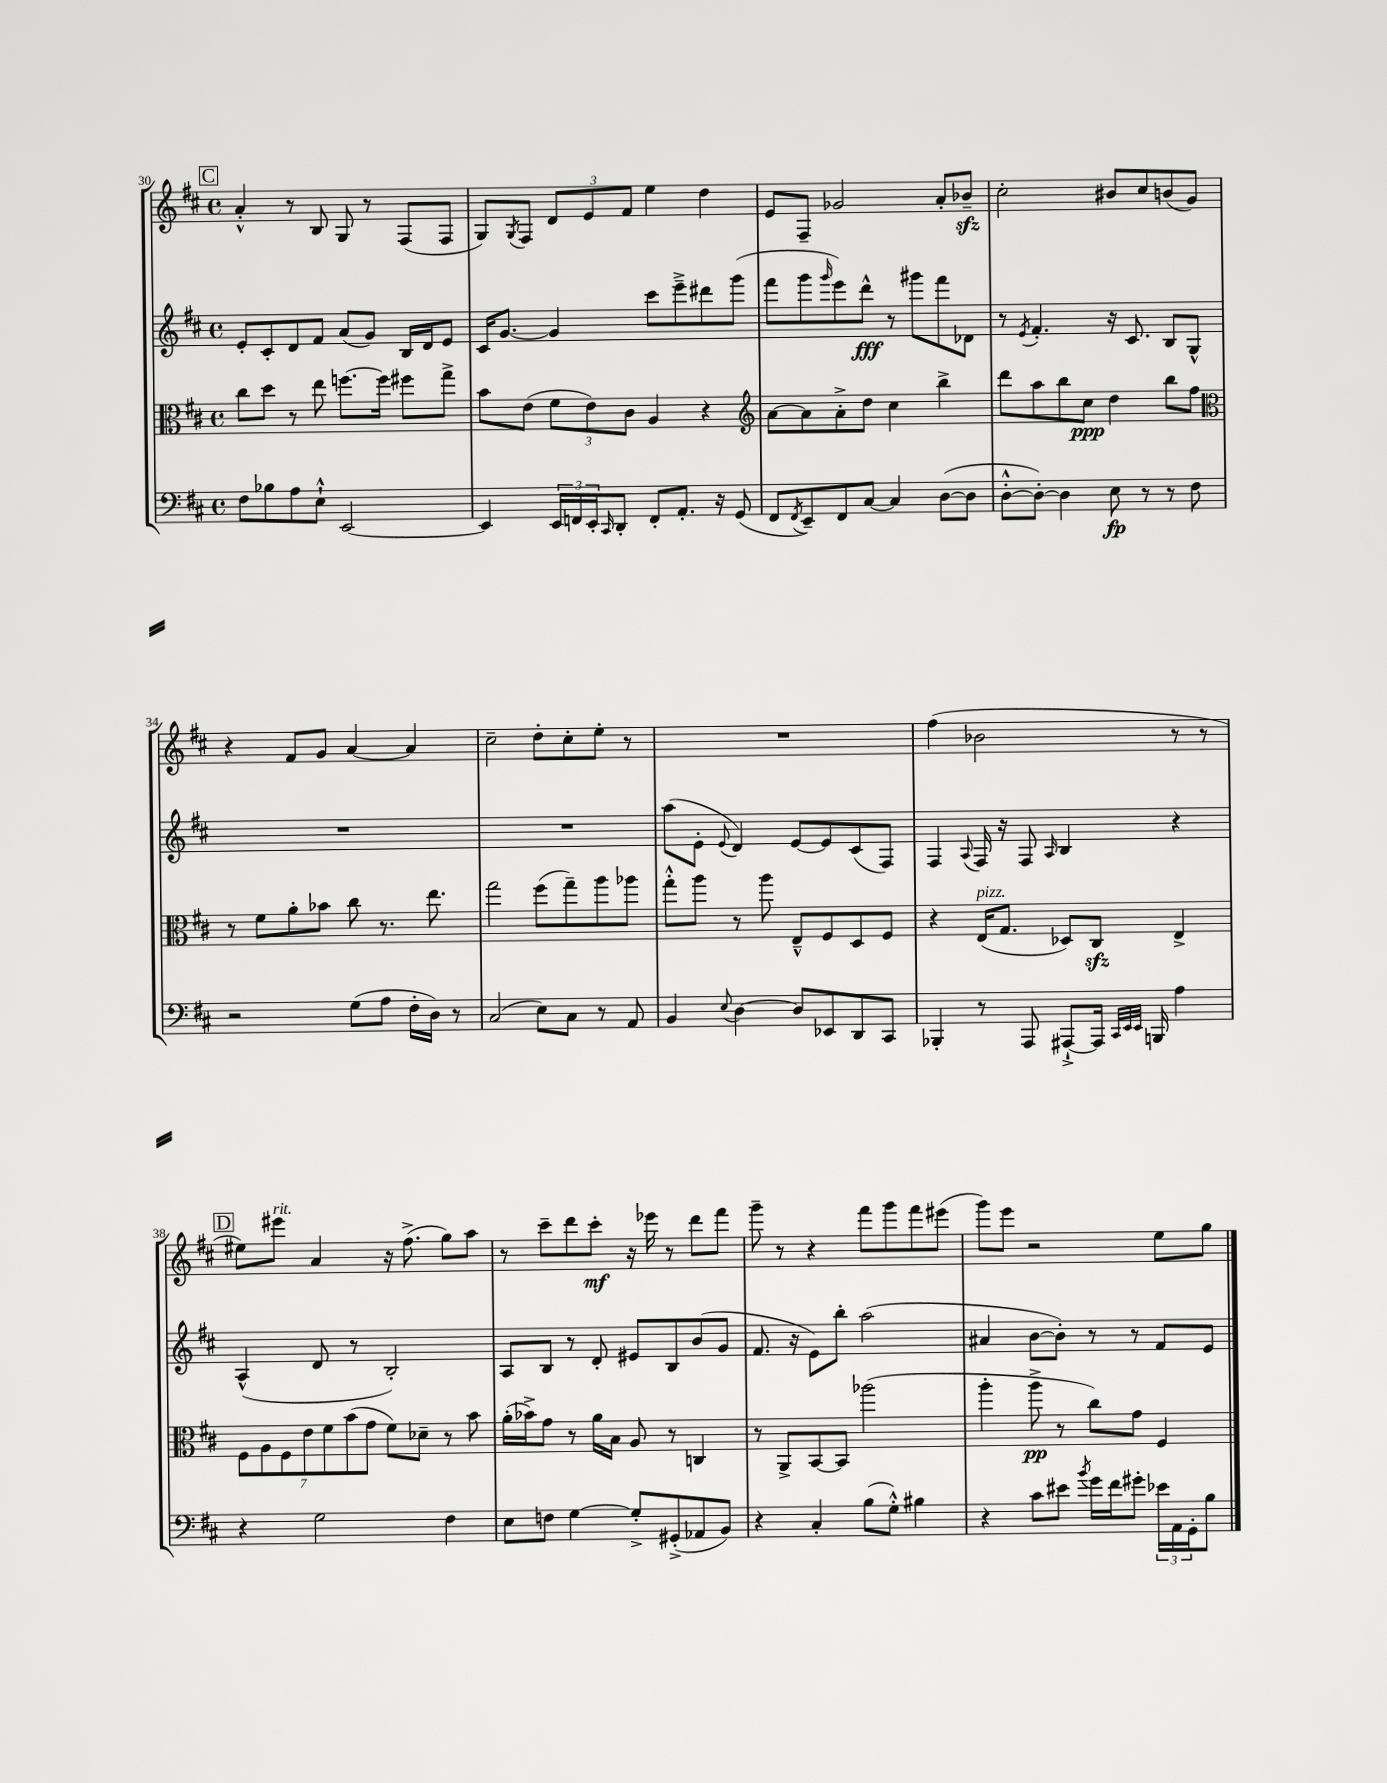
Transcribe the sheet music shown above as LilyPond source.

<<
\new StaffGroup <<
\new Staff = "s0" {
    \clef treble \key d \major \defaultTimeSignature \time 4/4
    \mark \markup { \box "C" } a'4-.-^ r8 b8 g8 r8 fis8( fis8 |
    g8) \acciaccatura { g8 } fis8 \tuplet 3/2 { d'8 e'8 fis'8 } e''4 d''4 |
    e'8 fis8-- ges'2 a'8-. bes'8--\sfz |
    cis''2-. bis'8 cis''8 b'8( g'8) |
    r4 fis'8 g'8 a'4~ a'4 |
    cis''2-- d''8-. cis''8-. e''8-. r8 |
    R1 |
    fis''4( bes'2 r8 r8 |
    \mark \markup { \box "D" } eis''8) eis'''8^\markup { \italic "rit." } a'4 r16 fis''8.->( g''8) a''8 |
    r8 cis'''8-- d'''8 cis'''8-.\mf r16 ees'''16 r8 d'''8 fis'''8 |
    g'''8-- r8 r4 fis'''8 g'''8 fis'''8 eis'''8( |
    g'''8) e'''8 r2 e''8 g''8 \bar "|." |
}
\new Staff = "s1" {
    \clef treble \key d \major \defaultTimeSignature \time 4/4
    \mark \markup { \box "C" } e'8-. cis'8-. d'8 fis'8 a'8( g'8) b16 d'16 e'8 |
    cis'16 g'8.~ g'4 cis'''8 e'''8---> dis'''8 g'''8( |
    fis'''8 g'''8 \grace { g'''16 } e'''8) d'''8-^\fff r8 gis'''8 fis'''8 des'8 |
    r8 \acciaccatura { e'8 } fis'4.-. r16 cis'8. b8 g8-^ |
    R1 |
    R1 |
    a''8( e'8-. \appoggiatura { e'8 } d'4) e'8~ e'8 cis'8( fis8) |
    fis4 \appoggiatura { a8 } fis16 r16 fis8 \grace { a16 } b4 r4 |
    \mark \markup { \box "D" } a4-^( d'8 r8 b2-.) |
    a8 b8 r8 d'8-. eis'8 b8 b'8( g'8 |
    fis'8. r16 e'8) b''8-. a''2( |
    ais'4 b'8~ b'8-.) r8 r8 fis'8 e'8 \bar "|." |
}
\new Staff = "s2" {
    \clef alto \key d \major \defaultTimeSignature \time 4/4
    \mark \markup { \box "C" } cis''8 d''8 r8 e''8 f''8.~ f''16 fis''8 g''8-> |
    b'8 e'8( \tuplet 3/2 { fis'8 e'8) cis'8 } a4 r4 |
    \clef treble a'8~ a'8 a'8-.-> d''8 cis''4 b''4-> |
    d'''8 a''8 b''8 cis''8\ppp d''4 b''8 fis''8 |
    \clef alto r8 fis'8 a'8-. bes'8 cis''8 r8. e''8. |
    g''2 fis''8( g''8--) a''8 aes''8 |
    g''8-.-^ a''8 r8 a''8 e8---^ fis8 d8 fis8 |
    r4 e16^\markup { \italic "pizz." }( g8. des8) cis8\sfz e4-> |
    \mark \markup { \box "D" } \tuplet 7/4 { fis8 a8 fis8 e'8 fis'8 b'8( g'8 } fis'8) des'8-- r8 b'8 |
    a'16-.( bes'16->) g'8 r8 a'16 b16 a8 r8 c4 |
    r8 a,8-> b,8~ b,8 aes''2( |
    a''4-. a''8->\pp r8 cis''8) g'8 fis4 \bar "|." |
}
\new Staff = "s3" {
    \clef bass \key d \major \defaultTimeSignature \time 4/4
    \mark \markup { \box "C" } fis8 bes8 a8 e8-!-^ e,2~ |
    e,4 \tuplet 3/2 { e,16 f,16 e,16-. } \grace { cis,16 } d,8-. f,8-. a,8.-. r16 g,8( |
    fis,8 \acciaccatura { fis,8 } e,8--) fis,8 cis8~ cis4 d8~( d8 |
    d8~-.-^ d8~-.) d4 e8\fp r8 r8 fis8 |
    r2 g8( a8 fis16-. d16) r8 |
    cis2( e8) cis8 r8 a,8 |
    b,4 \appoggiatura { e8 } d4~ d8 ees,8 d,8 cis,8 |
    bes,,4-. r8 a,,8 ais,,8~-!-> ais,,16 \grace { cis,32 e,32 e,32 } b,,16 a4 |
    \mark \markup { \box "D" } r4 g2 fis4 |
    e8 f8 g4~ g8-.-> gis,8-.->( aes,8 b,8) |
    r4 cis4-. b8( g8-.-^) bis4 |
    r4 cis'8 eis'8 \acciaccatura { b'8 } g'16 fis'16 gis'8-. \tuplet 3/2 { ees'16 a,16 g,16-. } b8 \bar "|." |
}
>>
>>
\layout { \context { \Score currentBarNumber = #30 } }
